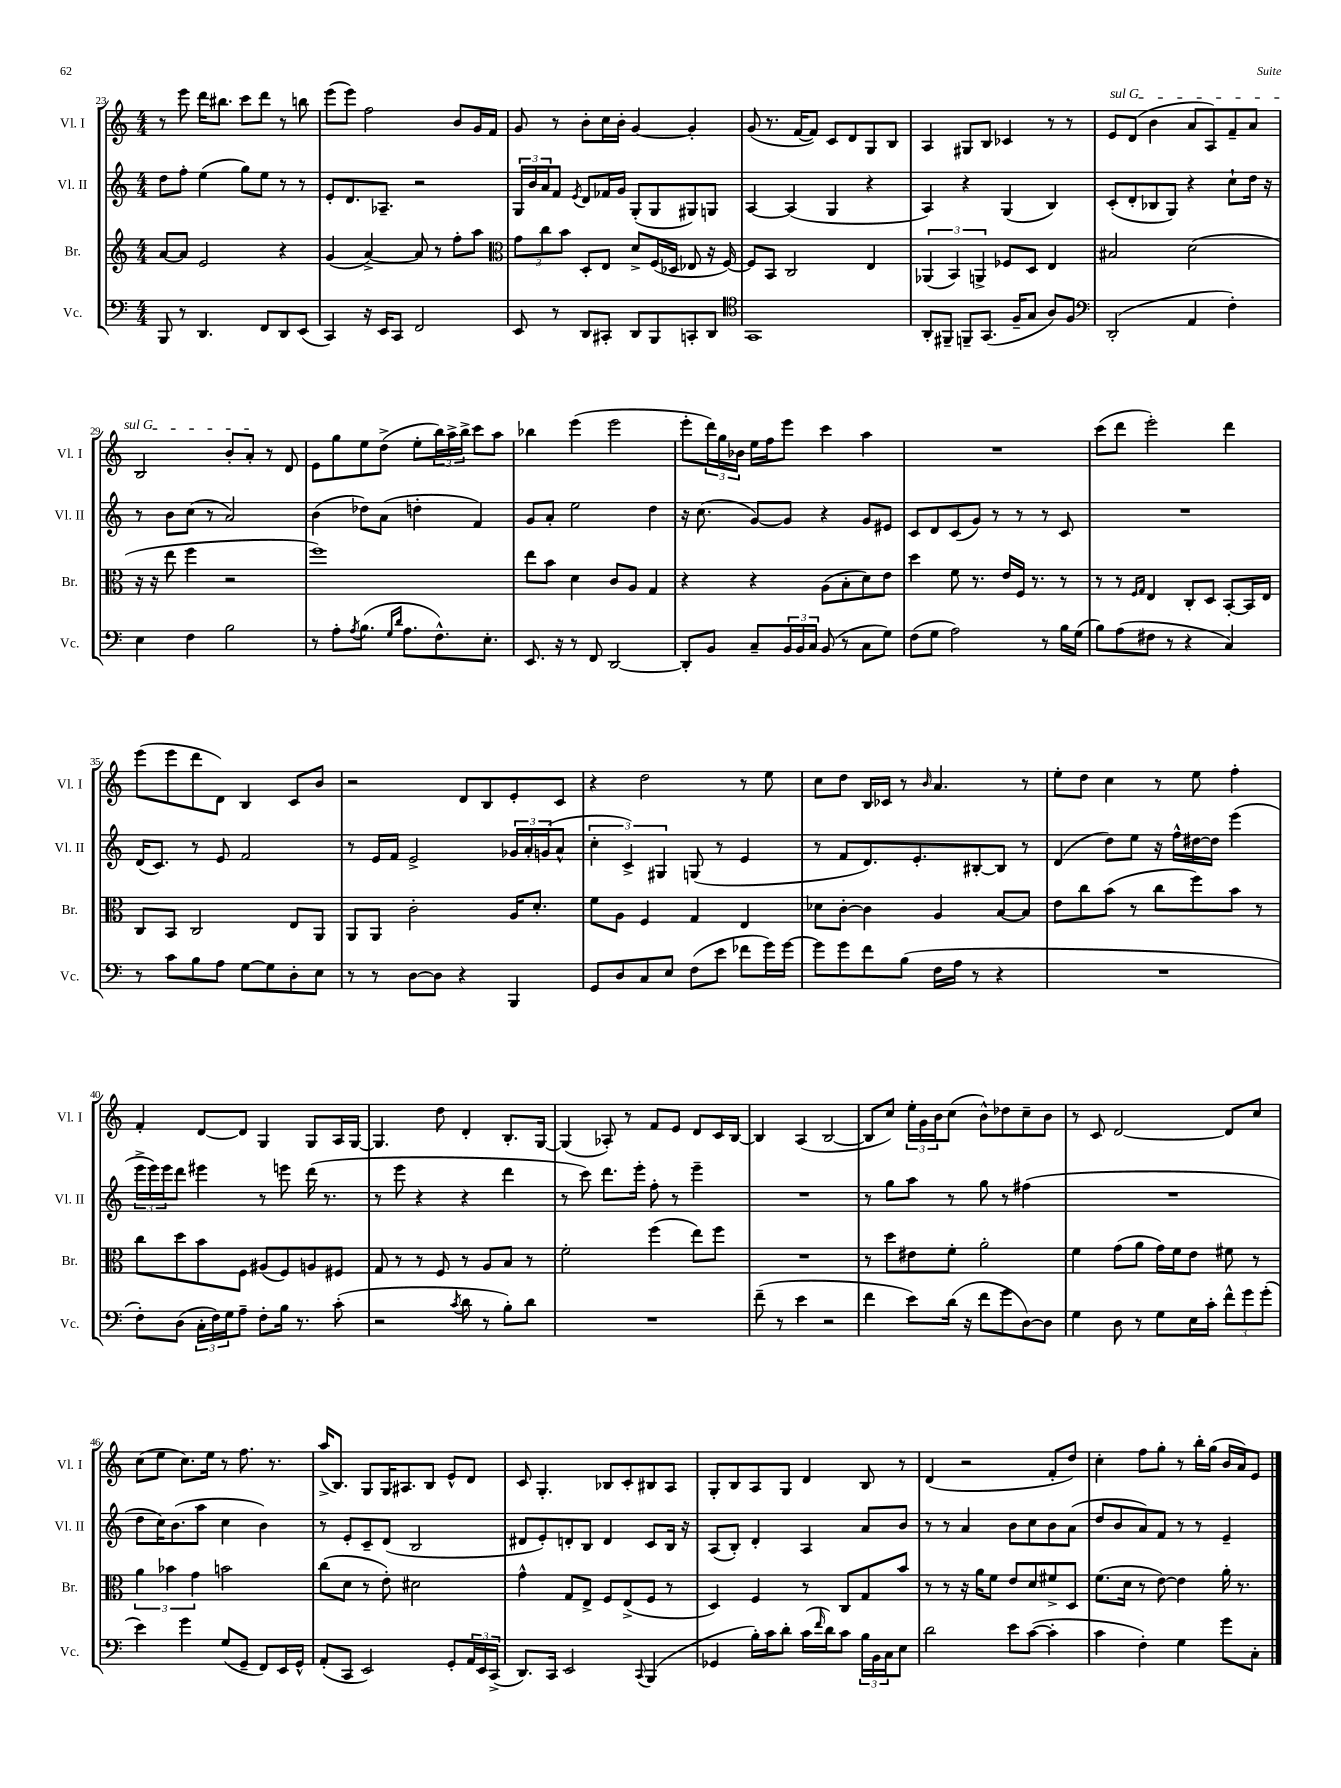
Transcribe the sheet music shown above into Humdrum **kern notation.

**kern	**kern	**kern	**kern
*part4	*part3	*part2	*part1
*staff4	*staff3	*staff2	*staff1
*I"Vc.	*I"Br.	*I"Vl. II	*I"Vl. I
*I'Vc.	*I'Br.	*I'Vl. II	*I'Vl. I
*clefF4	*clefG2	*clefG2	*clefG2
*k[]	*k[]	*k[]	*k[]
*M4/4	*M4/4	*M4/4	*M4/4
=23	=23	=23	=23
8BBB/	[8a/L	8dd\L	8r
8r	8a/J]	8ff'\J	8eee\
4.DD/	2e/	(4ee\	16ddd\KL
.	.	.	8.bb#X\J
.	.	8gg\L)	8ccc\L
8FF/L	.	8ee\J	8ddd\J
8DD/	4r	8r	8r
(8EE/J	.	8r	8bbn\
=24	=24	=24	=24
4CC/)	(4g/	8e'/L	(8eee\L
.	.	8.d/	8eee\J)
16r	[4a^/)	.	2ff\
16EE/KL	.	8.A-X~/J	.
8CC/J	.	.	.
2FF/	8a/]	2r	.
.	8r	.	.
.	8ff'\L	.	8b/L
.	8aa\J	.	16g/L
.	.	.	16f/JJ
=25	=25	=25	=25
*	*clefC3	*	*
8EE/	12g\L	24G/LL	8g/
.	.	24b/	.
.	12cc\	24a/J	.
8r	.	8f/J	8r
.	12b\J	.	.
.	.	8qe/	.
8DD/L	8D'/L	8d/L	8b'\L
8CC#X'/J	8E/J	16f-X/L	16cc\L
.	.	16g/JJ	16b'\JJ
8DD/L	8d^/L	(8G'/L	[4g/
8BBB/	(16F/L	8G/	.
.	16D-X/JJ	.	.
8CCn'/	8E-X/	8G#X/)	4g'/]
8DD/J	16r	8Gn/J	.
.	[16F/)	.	.
=26	=26	=26	=26
*clefC4	*	*	*
1GG	8F/L]	[4A/	(8g/
.	8BB/J	.	8.r
.	2C/	(4A/]	.
.	.	.	[16f/KL
.	.	.	8f/J])
.	.	4G/	8c/L
.	.	.	8d/
.	4E/	4r	8G/
.	.	.	8B/J
=27	=27	=27	=27
8AA'/L	(6AA-X/	4A/)	4A/
8FF#X~/J	.	.	.
.	6BB/)	.	.
8FFn~/L	.	4r	8G#X/L
.	6AAn^/	.	.
(8.GG/J	.	.	8B/J
.	8F-X/L	(4G/	4c-X/
16F~/KL	.	.	.
8G/J	8D/J	.	.
8A/L)	4E/	4B/)	8r
8F/J	.	.	8r
=28	=28	=28	=28
*clefF4	*	*	*
!	!	!	!LO:TX:a:i:t=sul G
(2DD'/	2B#X/	(8c'/L	8e/L
.	.	8d'/	(8d/J
.	.	8B-X/	4b\
.	.	8G/J)	.
4AA/	(2d\	4r	8a/L
.	.	.	8A/)
4F'\)	.	8cc`\L	8f~/
.	.	16dd\Jk	8a/J
.	.	16r	.
!!LO:LB:g=z
=29	=29	=29	=29
4E\	16r	8r	2B/
.	16r	.	.
.	8ee\	8b\L	.
4F\	4ff\	(8cc\J	.
.	.	8r	.
2B\	2r	2a/)	8b'/L
.	.	.	8a'/J
.	.	.	8r
.	.	.	8d/
=30	=30	=30	=30
8r	1ff)	(4b\	8e\L
8A'\L	.	.	8gg\
8qA/	.	.	.
(8.B\J	.	8dd-X\L)	8ee\
.	.	(8a\J	(8dd^\J
16qqG/LL	.	.	.
16qqd/JJ	.	.	.
8.A\L	.	.	.
.	.	4ddn'\	8ee'\L
8.F^^\)	.	.	24bb\L)
.	.	.	24aa^\
.	.	.	24bb^\JJ
.	.	4f/)	8ccc\L
8.E'\J	.	.	.
.	.	.	8aa\J
=31	=31	=31	=31
8.EE/	8ee\L	8g/L	4bb-X\
.	8b\J	8a'/J	.
16r	.	.	.
8r	4d\	2ee\	(4eee\
8FF/	.	.	.
[2DD/	8c/L	.	2eee\
.	8A/J	.	.
.	4G/	4dd\	.
=32	=32	=32	=32
8DD'/L]	4r	16r	8eee'\L
.	.	(8.cc\	.
8BB/J	.	.	24ddd\L)
.	.	.	24gg\
.	.	.	24b-X\JJ
8C~/L	4r	[8g/L)	16ee\LL
.	.	.	16ff\J
24BB/L	.	8g/J]	8eee\J
24BB/	.	.	.
24C/JJ	.	.	.
(8BB/	(8A\L	4r	4ccc\
8r	8B'\	.	.
8C\L	8d\)	8g/L	4aa\
8G\J)	8e\J	8e#X/J	.
=33	=33	=33	=33
(8F\L	4dd\	8c/L	1r
8G\J	.	8d/	.
2A\)	8f\	(8c/	.
.	8.r	8g/J)	.
.	.	8r	.
.	16e/LL	.	.
.	16F/JJ	8r	.
.	8.r	.	.
8r	.	8r	.
16B\LL	8r	8c/	.
(16G\JJ	.	.	.
=34	=34	=34	=34
8B\L)	8r	1r	(8ccc\L
(8A\	8r	.	8ddd\J
.	16qqF/LL	.	.
.	16qqG/JJ	.	.
8F#X\J	4E/	.	2eee'\)
8r	.	.	.
4r	8C'/L	.	.
.	8D/J	.	.
4C/)	[8BB'/L	.	4ddd\
.	16BB/L]	.	.
.	16E/JJ	.	.
!!LO:LB:g=z
=35	=35	=35	=35
8r	8C/L	(16d/KL	(8eee\L
.	.	8.c/J)	.
8c\L	8BB/J	.	8eee\
8B\	2C/	8r	8ddd\
8A\J	.	8e/	8d\J)
[8G\L	.	2f/	4B/
8G\]	.	.	.
8D'\	8E/L	.	8c/L
8E\J	8AA/J	.	8b/J
=36	=36	=36	=36
8r	8AA/L	8r	2r
8r	8AA/J	16e/LL	.
.	.	16f/JJ	.
[8D\L	2c'\	2e^/	.
8D\J]	.	.	.
4r	.	.	8d/L
.	.	.	8B/
4BBB/	16A/KL	24g-X/LL	8e'/
.	.	24a'/	.
.	8.d'/J	.	.
.	.	(24gn/J	.
.	.	8a^^/J	8c/J
=37	=37	=37	=37
8GG/L	8f\L	6cc'\	4r
8D/	8A\J	.	.
.	.	6c^/)	.
8C/	4F/	.	2dd\
.	.	6G#X/	.
8E/J	.	.	.
(8F\L	4G/	(8Gn/	.
8e\J	.	8r	.
8f-X\L	4E/	4e/	8r
16g\L)	.	.	8ee\
[16g\JJ	.	.	.
=38	=38	=38	=38
8g\L]	8d-X\L	8r	8cc\L
8g\	[8c'\J	8f/L	8dd\J
8f\	4c\]	8.d/)	16B/LL
.	.	.	16c-X/JJ
(8B\J	.	.	8r
.	.	8.e'/	.
.	.	.	16qqb/
16F\LL	4A/	.	4.a/
16A\JJ	.	.	.
8r	.	[8B#X'/	.
4r	[8B/L	8B#/J]	.
.	8B/J]	8r	8r
=39	=39	=39	=39
1r	8e\L	(4d/	8ee'\L
.	8cc\	.	8dd\J
.	(8b\J	8dd\L)	4cc\
.	8r	8ee\J	.
.	8cc\L	16r	8r
.	.	16ff^^\LL	.
.	8ff\)	[16dd#X\	8ee\
.	.	16dd#\JJ]	.
.	8b\J	(4eee\	4ff'\
.	8r	.	.
!!LO:LB:g=z
=40	=40	=40	=40
8F'\L)	8cc\L	24eee^\LL	4f'/
.	.	24eee\)	.
.	.	24eee\J	.
(8D\J	8dd\	8ddd\J	.
24C'\LL	8b\	4eee#X\	[8d/L
24F\)	.	.	.
24G\J	.	.	.
8A~\J	8F\J	.	8d/J]
8F'\L	(8A#X/L	8r	4G/
16B\Jk	8F/)	8eeen\	.
8.r	.	.	.
.	8An/	(16ddd\	8G/L
.	.	8.r	.
(8c'\	8F#X/J	.	16A/L
.	.	.	[16G/JJ
=41	=41	=41	=41
2r	8G/	8r	4.G/]
.	8r	8eee\	.
.	8r	4r	.
.	8F/	.	8dd\
8qc/	.	.	.
8d\	8r	4r	4d'/
8r	8A/L	.	.
8B'\L)	8B/J	4ddd\	8.B'/L
8d\J	8r	.	.
.	.	.	[16G/Jk
=42	=42	=42	=42
1r	2f'\	8r	(4G/]
.	.	8ccc\)	.
.	.	8.ddd\L	8A-X'/)
.	.	.	8r
.	.	16eee'\Jk	.
.	(4ff\	8ff'\	8f/L
.	.	8r	8e/J
.	8ee\L)	4eee~\	8d/L
.	8ff\J	.	16c/L
.	.	.	[16B/JJ
=43	=43	=43	=43
(8f~\	1r	1r	4B/]
8r	.	.	.
4e\	.	.	(4A/
2r	.	.	[2B/
=44	=44	=44	=44
4f\	8r	8r	8B/L]
.	8dd\L	8gg\L	8cc/J)
8e\L)	8e#X\	8aa\J	24ee'\LL
.	.	.	24g\
.	.	.	24b\J
(16d\Jk	8f'\J	8r	(8cc\J
16r	.	.	.
8f\L	2a'\	8gg\	8b^^\L)
8g\	.	8r	8dd-X\
[8D\)	.	(4ff#X\	8cc~\
8D\J]	.	.	8b\J
=45	=45	=45	=45
4G\	4f\	1r	8r
.	.	.	8c/
8D\	(8g\L	.	[2d/
8r	8a\J	.	.
8G\L	16g\LL)	.	.
.	16f\J	.	.
16E\L	8e\J	.	.
16c'\JJ	.	.	.
12f^^\L	8f#X\	.	8d/L]
12g\	.	.	.
.	8r	.	8cc/J
(12g'\J	.	.	.
!!LO:LB:g=z
=46	=46	=46	=46
4e\)	6a\	8dd\L	(8cc\L
.	.	16cc\K)	8ee\J
.	6b-X\	.	.
.	.	(8.b\	.
4g\	.	.	8.cc\L)
.	6g\	.	.
.	.	8aa\J	.
.	.	.	16ee\Jk
(8G/L	2bn\	4cc\	8r
8GG~/J	.	.	8.ff\
8FF/L)	.	4b\)	.
.	.	.	8.r
16EE/L	.	.	.
16GG^^/JJ	.	.	.
=47	=47	=47	=47
(8AA'/L	(8cc\L	8r	(16aa^/KL
.	.	.	8.B/J)
8CC/J	8d\J	8e'/L	.
2EE/)	8r	8c~/	8G/L
.	8e'\)	(8d/J	16G/K
.	.	.	8.A#X/
.	2d#X\	2B/	.
.	.	.	8B/J
8GG'/L	.	.	8e^^/L
24AA/L	.	.	8d/J
24EE/	.	.	.
(24CC^/JJ	.	.	.
=48	=48	=48	=48
8.DD/L)	4g^^\	8d#X/L	8c/
.	.	8e'/)	4.G'/
16CC/Jk	.	.	.
2EE/	8G/L	8dn'/	.
.	8E^/J	8B/J	.
.	8F/L	4d/	8B-X/L
.	(8E^/	.	8c'/
8qqCC/	.	.	.
(4BBB/	8F/J	8c/L	8B#X/
.	8r	16B/Jk	8A/J
.	.	16r	.
=49	=49	=49	=49
4GG-X/	4D/)	(8A/L	8G'/L
.	.	8B'/J)	8B/
16B'\LL)	4F/	4d'/	8A/
16c\J	.	.	.
8d'\J	.	.	8G/J
(16c\LL	8r	4A/	4d/
16qqf/	.	.	.
16d\J)	.	.	.
8c\J	8C/L	.	.
24B\LL	8G/	8a/L	8B/
24BB\	.	.	.
24C\J	.	.	.
8E\J	8b/J	8b/J	8r
=50	=50	=50	=50
2d\	8r	8r	(4d/
.	8r	8r	.
.	16r	4a/	2r
.	16a\KL	.	.
.	8f\J	.	.
8e\L	8e/L	8b\L	.
([8c\J	8d/	8cc\	.
4c'\]	8f#X^/	8b\	8f'/L
.	8D/J	(8a\J	8dd/J)
=51	=51	=51	=51
4c\	(8.f\L	8dd/L	4cc'\
.	.	8b/	.
.	16d\Jk	.	.
4F'\)	8r	8a/)	8ff\L
.	[8e\)	8f/J	8gg'\J
4G\	4e\]	8r	8r
.	.	8r	16bb'\LL
.	.	.	(16gg\JJ
8g\L	16a'\	4e~/	16b/LL
.	8.r	.	16a/J)
8C'\J	.	.	8e/J
==	==	==	==
*-	*-	*-	*-
